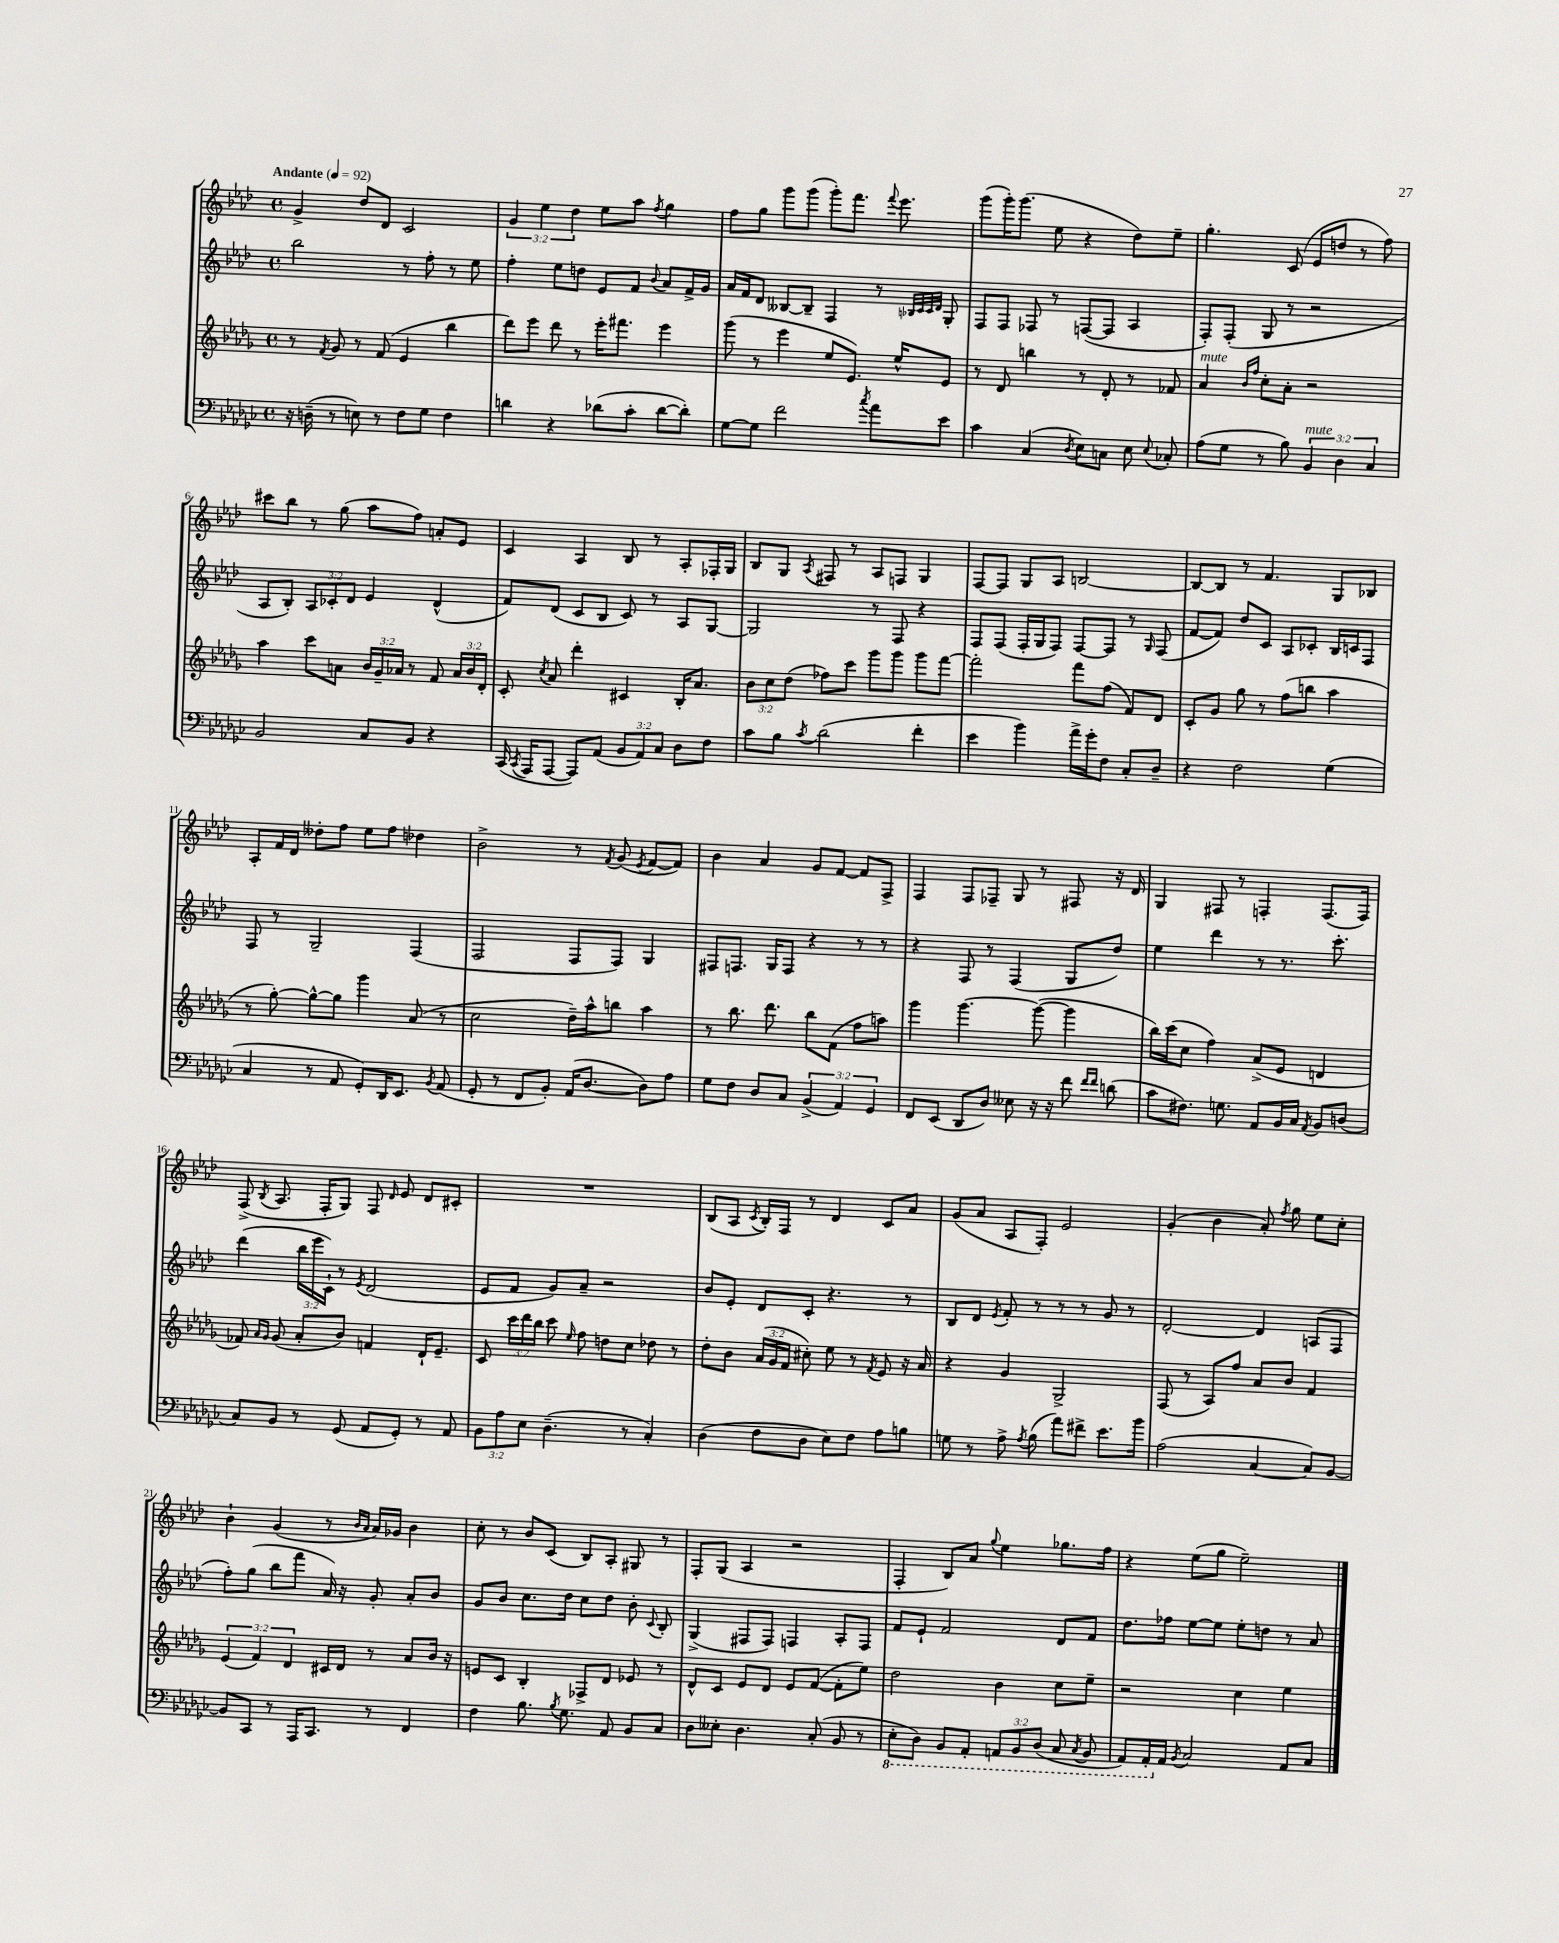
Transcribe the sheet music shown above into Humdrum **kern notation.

**kern	**kern	**kern	**kern
*staff4	*staff3	*staff2	*staff1
*clefF4	*clefG2	*clefG2	*clefG2
*k[b-e-a-d-g-c-]	*k[b-e-a-d-g-]	*k[b-e-a-d-]	*k[b-e-a-d-]
*M4/4	*M4/4	*M4/4	*M4/4
*met(c)	*met(c)	*met(c)	*met(c)
*MM92	*MM92	*MM92	*MM92
16r	8r	2bb-	4g^
(16D~	.	.	.
.	8qf	.	.
8r	8g-	.	.
8E)	8r	.	8dd-
8r	(8f	.	8d-
8F	4e-	8r	2c
8G-	.	8ff'	.
4F	4bb-	8r	.
.	.	8ee-	.
=	=	=	=
4d	8ddd-)	4ff'	6g
.	8eee-	.	.
.	.	.	6ee-
4r	8ddd-	8ee-	.
.	.	.	6dd-
.	8r	8dd	.
(8d-	16eee-'	8e-	8ee-
.	8.fff#	.	.
8c-'	.	8f	8aa-
.	.	8qqb-	8qff
[8d-	4eee-	8a-	4gg
8d-'])	.	16f^	.
.	.	16g	.
=	=	=	=
[8G-	(8ggg-	16a-	8ff
.	.	16f	.
8G-]	8r	8d-	8gg
2f	4eee-	[8B--	8ggg
.	.	8B--~]	(8ggg
.	8ee-	4F	8ggg')
.	8.e-)	.	8.fff
8qcc-	.	.	.
8a-	.	8r	.
.	.	.	8qqfff
.	16ee-^^	.	8.eee-
.	.	32qqB-	.
.	.	32qqc	.
.	.	32qqc	.
.	.	32qqd-	.
8e-	8e-	8G'	.
=	=	=	=
4c-	8r	8F	(8ggg
.	8d-	8F	16ggg')
.	.	.	(8.ggg
(4C-	4bb	8F-	.
.	.	8r	8ee-
8qD-	.	.	.
8E-)	8r	([8F	4r
8C	8d-'	8F]	.
8E-	8r	4A-	8dd-)
8qqE-	.	.	.
8C-'	8f-	.	8ee-~
=	=	=	=
(8A-	4a-	8F')	4.gg'
8G-	.	(8F'	.
.	16qqb-	.	.
.	16qqff	.	.
8r	8cc'	8G	.
8B-)	8a-'	8r	(8c
6BB-	2r	2r	8e-
.	.	.	8dd
6D-	.	.	.
.	.	.	8r
6C-	.	.	.
.	.	.	8ff)
=	=	=	=
2BB-	4aa-	8A-	8ccc#
.	.	8B-')	8bb-
.	8ccc	12A-	8r
.	.	12c-'	.
.	8a	.	(8gg
.	.	12d-	.
8C-	24b-	4e-	8aa-
.	24g-~	.	.
.	24a-	.	.
8BB-	8r	.	8ff)
4r	8f	(4d-^^	8a'
.	24a-	.	8e-
.	24b-	.	.
.	24d-'	.	.
=	=	=	=
(16CC-	8c'	8f)	4c
8qCC-	.	.	.
16AAA-	.	.	.
.	8qcc	.	.
[8AAA-	8a-	(8d-	.
8AAA-])	4ddd-'	8c	4A-
(8AA-	.	8B-	.
12BB-	4c#	8c)	8B-
12AA-)	.	.	.
.	.	8r	8r
12C-	.	.	.
8D-	16B-'	8A-	8A-'
.	8.a-	.	.
8F	.	[8G	16F-'
.	.	.	16G
=	=	=	=
8c-	12b-	2G]	8B-
.	12cc	.	.
8B-	.	.	8G
.	(12dd-	.	.
8qc-	.	.	8qA-
(2d-	8ff-)	.	8F#
.	8ccc	.	8r
.	8ggg-	8r	8A-
.	8ggg-	8F	8F
4f'	8ggg-	4r	4G
.	[8fff	.	.
=	=	=	=
4e-	2fff']	8F	[8F
.	.	(8F	8F]
4b-)	.	16F'	8G
.	.	16G	.
.	.	8F)	8A-
16a-^	8fff	[8F	[2B
16g-'	.	.	.
8F	(8ff	8F]	.
8C-'	8f)	8r	.
.	.	16qqG	.
8D-~	8d-	(8F	.
=	=	=	=
4r	8c'	[8f	8B_
.	8g-	8f])	8B]
2F	8gg-	8dd-	8r
.	8r	8c	4.f
.	(8ff	8A-	.
.	8bb	8c-'	.
(4G-	4aa-	16B-	8G
.	.	16c	.
.	.	8F	8B-
=	=	=	=
4C-	8r	8F	8A-'
.	[8gg-')	8r	16f
.	.	.	16d-
8r	8gg-^^_	2G~	8dd--'
8AA-	8gg-]	.	8ff
8GG-')	4ggg-	.	8ee-
16DD-	.	.	8ff
8.EE-	.	.	.
.	(8a-	(4F	4dd-
8qBB-	.	.	.
(8AA-	8r	.	.
=	=	=	=
8GG-'	2cc	2F	2b-^
8r	.	.	.
8FF	.	.	.
8BB-')	.	.	.
(16AA-	16dd-~)	8F	8r
[8.D-	16aa-^^	.	.
.	.	.	8qf
.	8bb	8F)	(8g
.	.	.	8qe-
8D-])	4aa-	4G	[8f
8A-	.	.	8f])
=	=	=	=
8G-	8r	8F#	4b-
8F	8.bb-	8.F	.
8D-	.	.	4a-
.	8.ddd-	16G	.
8C-	.	8F	.
(6BB-^	8bb-	4r	8g
.	(8f	.	[8f
6AA-)	.	.	.
.	8ff	8r	8f]
6GG-	.	.	.
.	8aa)	8r	8F^
=	=	=	=
8FF	4ggg-	4r	4F
(8EE-	.	.	.
8DD-	[4.ggg-	8F	8F
8D-)	.	8r	8F-~
8E--	.	(4F	8G
16r	(8ggg-_	.	8r
16r	.	.	.
8f	4ggg-]	8G	8F#
16qqf	.	.	.
16qqf	.	.	.
(8d	.	8dd-)	16r
.	.	.	16d-
=	=	=	=
8c-	16bb-)	4ee-	4G
.	(16ccc	.	.
8.F#)	8cc	.	.
.	4ff)	4ddd-	8F#
8.G	.	.	.
.	.	.	8r
8AA-	(8a-^	8r	4F'
16BB-	8e-	8.r	.
16C-	.	.	.
8qAA-	.	.	.
8BB-	4d	.	(8.F
.	.	8.ccc'	.
(8D	.	.	.
.	.	.	16F)
=	=	=	=
8C-)	8f-)	(4ddd-	(8F^
.	16qqa-	.	.
.	16qqg-	.	8qB-
8BB-	(8g-	.	8.A-
8r	8a-'	24bb-	.
.	.	24eee-	.
.	.	.	16F'
.	.	24c`)	.
(8GG-	8b-)	8r	8G)
.	.	8qe-	.
8AA-	4f	(2d-	8F
.	.	.	16qqd-
8GG-')	.	.	8e-
8r	16d-`	.	8d-
.	8.e-~	.	.
8AA-	.	.	8c#'
=	=	=	=
12BB-	8c	8e-	1r
12A-	.	.	.
.	24ccc	8f	.
12E-	24ddd-	.	.
.	24bb-	.	.
(4.D-~	8ccc	8g)	.
.	16qqee-	.	.
.	8ff	8a-~	.
.	8dd	2r	.
8r	8cc	.	.
4C-')	8dd-	.	.
.	8r	.	.
=	=	=	=
(4D-	8dd-'	8b-	(8B-
.	8b-	8e-'	8A-
.	.	.	8qc
8F	(24a-	8d-	16B-')
.	24g-	.	.
.	.	.	16F
.	24f	.	.
8D-	8cc#')	8c'	8r
8E-)	8ee-	4.r	4d-
8F	8r	.	.
.	8qf	.	.
8A-	8e-	.	8c
8B	16r	8r	8a-
.	16a-	.	.
=	=	=	=
8G	4r	8B-	(8g
8r	.	8d-	8a-
.	.	8qe-	.
8A-^	4g-	8f'	8A-
8qA-	.	.	.
(8B-	.	8r	8F')
8a-)	2G-^	8r	2e-
8f#^	.	8r	.
8.e-	.	8g	.
.	.	8r	.
16b-	.	.	.
=	=	=	=
(2A-	(8F	[2d-'	(4g'
.	8r	.	.
.	8A-)	.	4b-
.	8ff	.	.
[4C-	8a-	4d-]	8a-')
.	.	.	8qff
.	8b-	.	8gg
8C-])	4f	(8A	8ee-
[8BB-	.	8F	8cc'
=	=	=	=
8BB-]	(6e-	8ff')	4b-`
8CC-	.	(8gg	.
.	6f)	.	.
8r	.	8bb-	(4g
.	6d-	.	.
16AAA-	.	8fff	.
8.CC-	.	.	.
.	16c#	16a-)	8r
.	16d-	16r	.
.	.	.	16qqb-
.	.	.	16qqa-
8r	8r	8g'	16a-)
.	.	.	16g-
4FF	8a-	8a-'	4b-
.	16b-	8b-	.
.	16r	.	.
=	=	=	=
4F	8e	8g	8cc'
.	8c	8b-	8r
8.B-	4B-'	8.cc	8b-
.	.	.	(8c
8qB-	.	.	.
8.G-	.	16dd-	.
.	8F-^	8cc	8B-)
8AA-	8d-	8dd-	8A-'
8BB-	8e-	8b-'	8G#
.	.	8qqc	.
8C-	8r	8B-'	8r
=	=	=	=
8D-	8d-^^	(4G^	8F'
8E--'	8c	.	(8G
4.D-	8e-	8F#	4A-
.	8d-	8F#)	.
.	8e-	4F	2r
(8C-'	([8f	.	.
8BB-	8f']	8A-'	.
8r	8ee-)	8F	.
=	=	=	=
8EE-'	2dd-	8f	4F'
8DD-)	.	8e-`	.
8BBB-	.	2f	8B-)
8AAA-'	.	.	8a-
.	.	.	8qqgg
12AAA	4b-	.	4ee-
12BBB-	.	.	.
(12DD-	.	.	.
8CC-	8cc	8d-	8.gg-
8qCC-	.	.	.
8BBB-	8ee-~	8f	.
.	.	.	16ff
=	=	=	=
8AAA-)	2r	8.dd-	4r
16AAA-'	.	.	.
16AA-	.	16ff-	.
8qBB-	.	.	.
2C-	.	[8ee-	(8ee-
.	.	8ee-]	8gg
.	4cc	8ee-'	2ee-~)
.	.	8dd	.
8AA-	4ee-	8r	.
8C-	.	8a-	.
==	==	==	==
*-	*-	*-	*-
